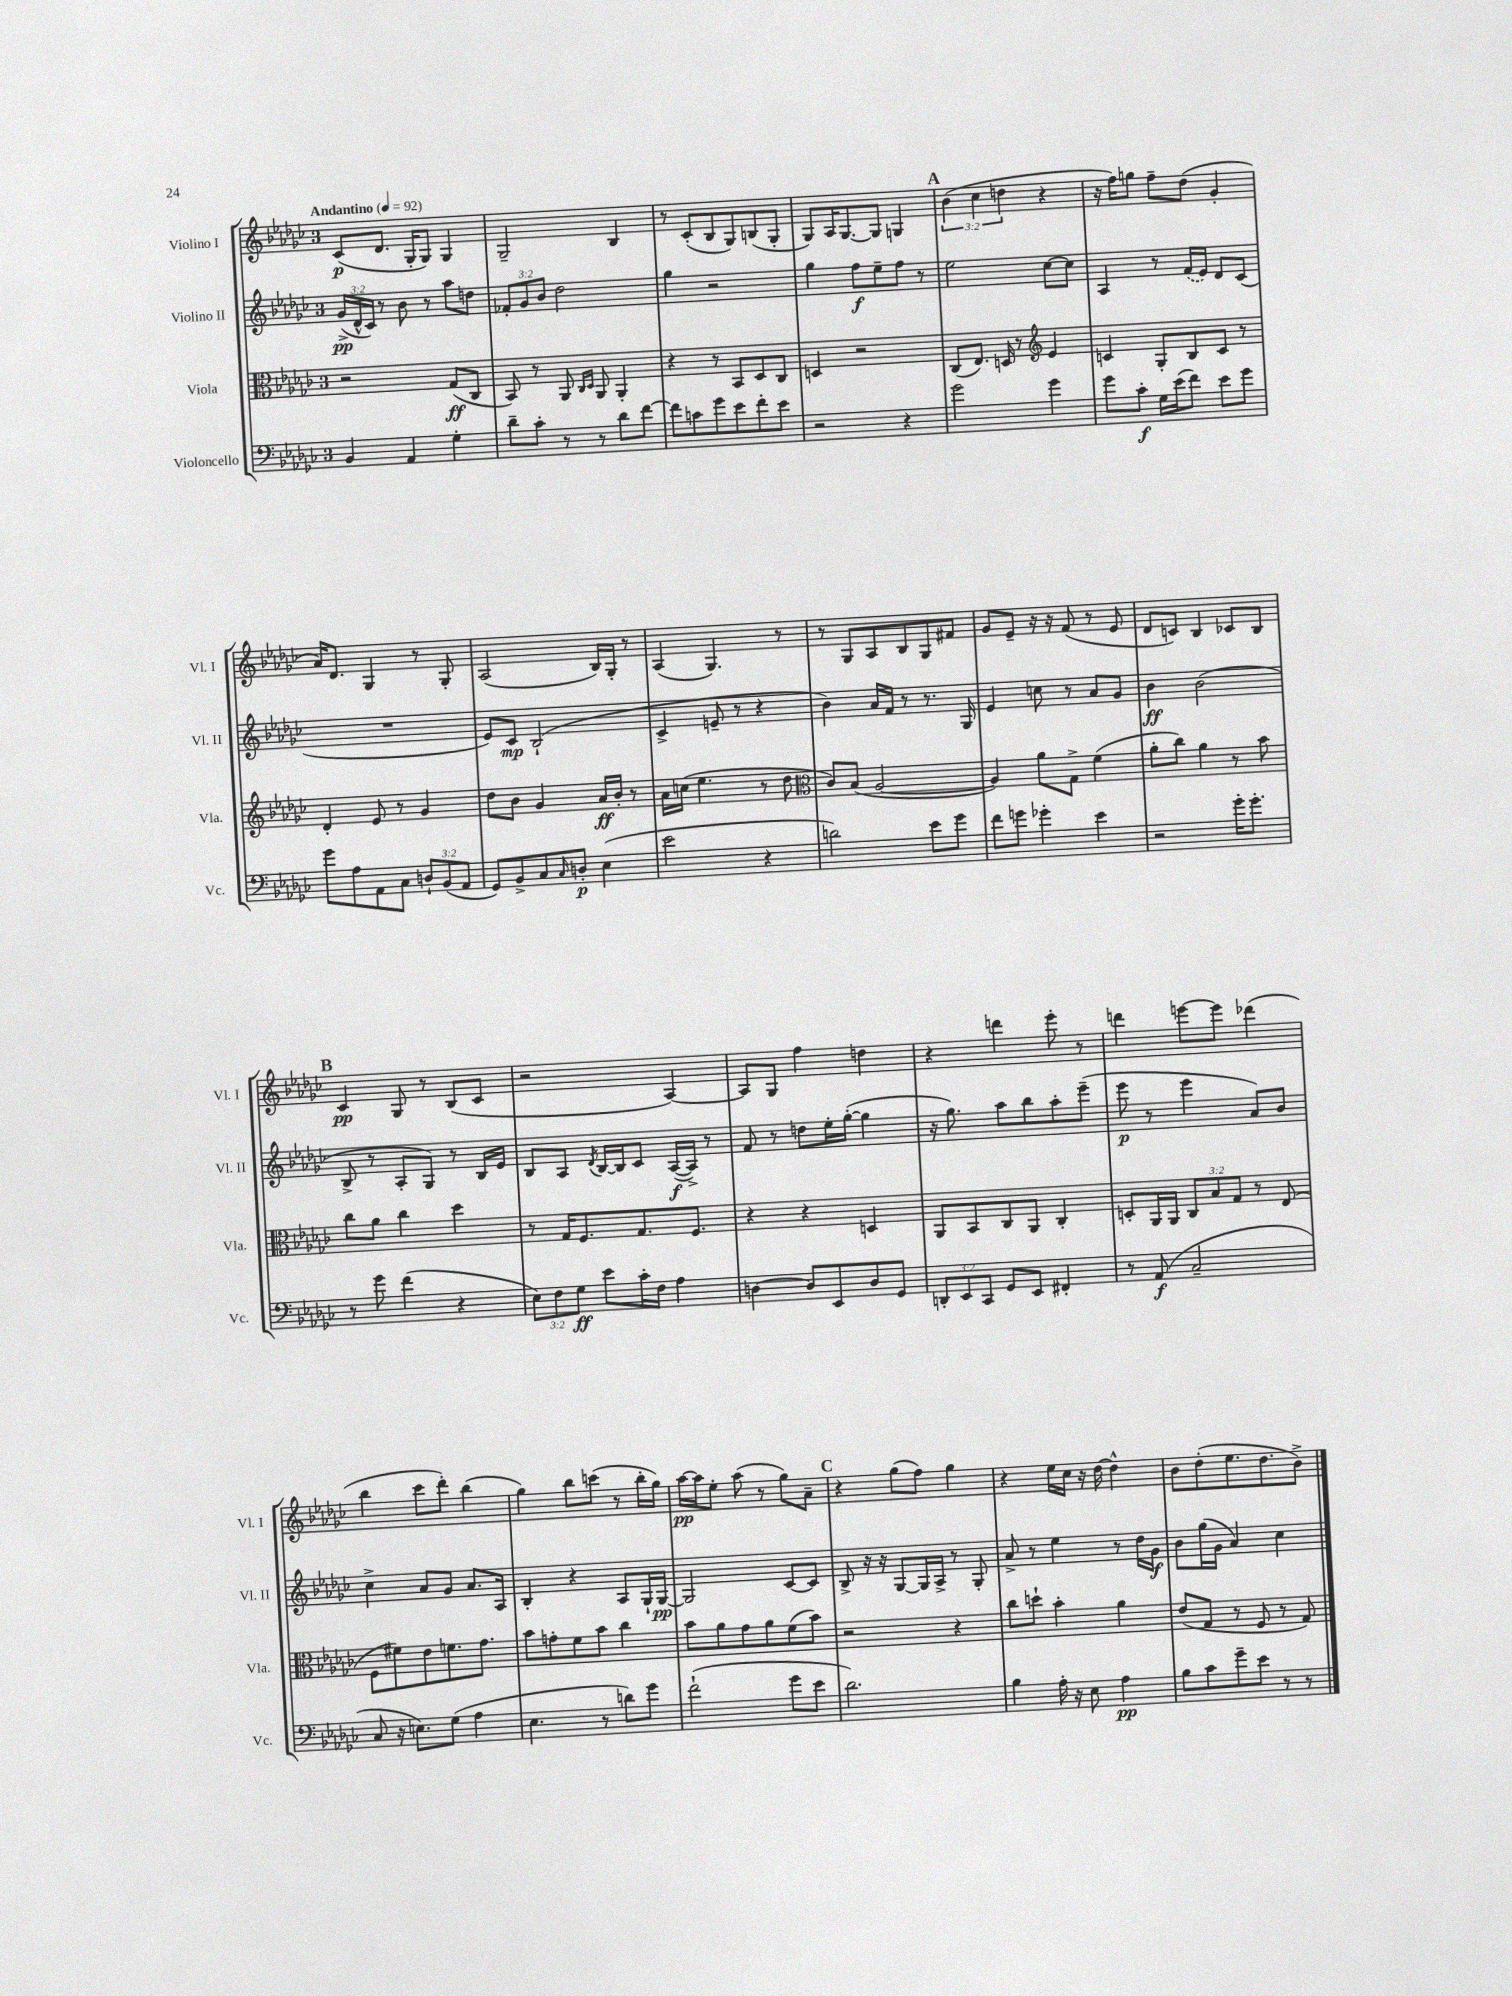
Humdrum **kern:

**kern	**dynam	**kern	**dynam	**kern	**dynam	**kern	**dynam
*part4	*part4	*part3	*part3	*part2	*part2	*part1	*part1
*staff4	*staff4	*staff3	*staff3	*staff2	*staff2	*staff1	*staff1
*I"Violoncello	*	*I"Viola	*	*I"Violino II	*	*I"Violino I	*
*I'Vc.	*	*I'Vla.	*	*I'Vl. II	*	*I'Vl. I	*
*clefF4	*	*clefC3	*	*clefG2	*	*clefG2	*
*k[b-e-a-d-g-c-]	*	*k[b-e-a-d-g-c-]	*	*k[b-e-a-d-g-c-]	*	*k[b-e-a-d-g-c-]	*
*M3/4	*	*M3/4	*	*M3/4	*	*M3/4	*
*MM92	*	*MM92	*	*MM92	*	*MM92	*
=1	=1	=1	=1	=1	=1	=1	=1
!	!	!	!	!	!	!LO:TX:a:B:t=Andantino	!
4BB-/	.	2r	.	(24g-^/LL	pp	(8c-/L	p
.	.	.	.	24d-^^/	.	.	.
.	.	.	.	24c-/JJ)	.	.	.
.	.	.	.	8r	.	8.d-/J	.
4AA-/	.	.	.	8b-\	.	.	.
.	.	.	.	.	.	16G-'/KL	.
.	.	.	.	8r	.	8G-/J)	.
4G-'\	.	(8G-/L	ff	8aa-\L	.	4G-/	.
.	.	8C-/J	.	8ddn\J	.	.	.
=2	=2	=2	=2	=2	=2	=2	=2
8d-~\L	.	8BB-/)	.	12f-X'/L	.	2G-~/	.
.	.	.	.	12g-/	.	.	.
8c-'\J	.	8r	.	.	.	.	.
.	.	.	.	12b-/J	.	.	.
8r	.	8AA-/	.	2dd-\	.	.	.
.	.	16qqC-/LL	.	.	.	.	.
.	.	16qqD-/JJ	.	.	.	.	.
8r	.	8AA-/	.	.	.	.	.
8d-\L	.	4AA-'/	.	.	.	4B-/	.
[8f\J	.	.	.	.	.	.	.
=3	=3	=3	=3	=3	=3	=3	=3
8f\L]	.	4r	.	4gg-\	.	8r	.
8cn\	.	.	.	.	.	(8c-'/L	.
8g-\	.	8r	.	2r	.	8B-/	.
8e-\	.	8BB-/L	.	.	.	8G-/)	.
8f'\	.	8D-/	.	.	.	(8Bn/	.
8e-\J	.	8C-/J	.	.	.	8G-'/J	.
=4	=4	=4	=4	=4	=4	=4	=4
2r	.	4Dn/	.	4gg-\	.	8G-/L)	.
.	.	.	.	.	.	16A-/K	.
.	.	.	.	.	.	[8.G-/	.
.	.	2r	.	8ff\L	f	.	.
.	.	.	.	8ee-~\	.	8G-/J]	.
4r	.	.	.	8ff\J	.	4Gn/	.
.	.	.	.	8r	.	.	.
!!LO:REH:place=s1:t=A
=5	=5	=5	=5	=5	=5	=5	=5
2g-\	.	(8C-/L	.	2ee-\	.	(6b-\	.
.	.	8.E-/J)	.	.	.	.	.
.	.	.	.	.	.	6cc-\	.
.	.	16Dn/	.	.	.	.	.
.	.	.	.	.	.	6ddn\	.
.	.	8r	.	.	.	.	.
*	*	*clefG2	*	*	*	*	*
4g-\	.	4e-/	.	[8cc-\L	.	4r	.
.	.	.	.	8cc-\J]	.	.	.
=6	=6	=6	=6	=6	=6	=6	=6
8g-\L	.	4cn/	.	4A-/	.	16r	.
.	.	.	.	.	.	16ff\KL)	.
8c-'\J	f	.	.	.	.	8ggn\J	.
16G-\LL	.	8G-'/L	.	8r	.	8ff~\L	.
(16e-\J	.	.	.	.	.	.	.
8f\J)	.	8B-/	.	(16f/LL	.	(8dd-\J	.
.	.	.	.	16e-/JJ)	.	.	.
8e-\L	.	8c/J	.	8d-/L	.	4g-'/	.
8g-\J	.	8r	.	(8c-/J	.	.	.
!!LO:LB:g=z
=7	=7	=7	=7	=7	=7	=7	=7
8g-\L	.	4d-'/	.	2.r	.	16a-/KL)	.
.	.	.	.	.	.	8.d-/J	.
8A-\	.	.	.	.	.	.	.
8AA-\	.	8e-/	.	.	.	4G-/	.
8C-\J	.	8r	.	.	.	.	.
12Dn`/L	.	4g-/	.	.	.	8r	.
(12BB-/	.	.	.	.	.	.	.
.	.	.	.	.	.	8G-'/	.
12AA-/J	.	.	.	.	.	.	.
=8	=8	=8	=8	=8	=8	=8	=8
8GG-/L)	.	8dd-\L	.	8e-/L)	.	(2A-/	.
8BB-^/	.	8b-\J	.	8c-/J	mp	.	.
8C-/	.	4g-/	.	(2B-`/	.	.	.
16qqC-/	.	.	.	.	.	.	.
8Dn'/J	p	.	.	.	.	.	.
(4E-\	.	16a-/LL	ff	.	.	16B-/LL)	.
.	.	16b-'/JJ	.	.	.	16G-'/JJ	.
.	.	8r	.	.	.	8r	.
=9	=9	=9	=9	=9	=9	=9	=9
2e-\	.	16a-\LL	.	4c-^/	.	(4A-/	.
.	.	(16ccn\JJ	.	.	.	.	.
.	.	4.ee-\	.	.	.	.	.
.	.	.	.	8en~/	.	4.G-/)	.
.	.	.	.	8r	.	.	.
4r	.	8r	.	4r	.	.	.
.	.	8dd-\	.	.	.	8r	.
=10	=10	=10	=10	=10	=10	=10	=10
*	*	*clefC3	*	*	*	*	*
2dn\)	.	8c-/L)	.	4b-\)	.	8r	.
.	.	(8B-/J	.	.	.	8G-/L	.
.	.	[2A-/	.	16a-/LL	.	8A-/	.
.	.	.	.	16f/JJ	.	.	.
.	.	.	.	8r	.	8B-/	.
8e-\L	.	.	.	8.r	.	8G-/	.
8g-\J	.	.	.	.	.	8f#X/J	.
.	.	.	.	16G-/	.	.	.
=11	=11	=11	=11	=11	=11	=11	=11
8f\L	.	4A-/])	.	4e-/	.	8g-/L	.
8gn\J	.	.	.	.	.	8e-~/J	.
4g-X'\	.	8a-\L	.	8ccn\	.	16r	.
.	.	.	.	.	.	16r	.
.	.	8G-^\J	.	8r	.	(8f/	.
4e-\	.	(4f\	.	8a-/L	.	8r	.
.	.	.	.	8g-/J	.	8e-/	.
=12	=12	=12	=12	=12	=12	=12	=12
2r	.	8a-'\L	.	4b-\	ff	8d-/L	.
.	.	8cc-\J)	.	.	.	8cn/J)	.
.	.	4a-\	.	(2b-\	.	4B-/	.
16g-'\KL	.	8r	.	.	.	8c-X/L	.
8.g-'\J	.	.	.	.	.	.	.
.	.	8b-\	.	.	.	8B-/J	.
!!LO:LB:g=z
!!LO:REH:place=s1:t=B
=13	=13	=13	=13	=13	=13	=13	=13
8r	.	8cc-\L	.	8B-^/	.	4c-/	pp
8g-\	.	8a-\J	.	8r	.	.	.
(4f\	.	4cc-\	.	8A-'/L	.	8G-/	.
.	.	.	.	8G-/J)	.	8r	.
4r	.	4dd-\	.	8r	.	(8B-/L	.
.	.	.	.	16B-/LL	.	8c-/J	.
.	.	.	.	16e-/JJ	.	.	.
=14	=14	=14	=14	=14	=14	=14	=14
12E-\L)	.	8r	.	8B-/L	.	2r	.
12F\	.	.	.	.	.	.	.
.	.	16G-/KL	.	8A-/J	.	.	.
12G-\J	ff	.	.	.	.	.	.
.	.	8.F/	.	.	.	.	.
.	.	.	.	8qd-/	.	.	.
8e-\L	.	.	.	[16B-/LL	.	.	.
.	.	.	.	16B-/J]	.	.	.
16c-'\L	.	8.G-/	.	8c-/J	.	.	.
16F\JJ	.	.	.	.	.	.	.
4A-\	.	.	.	([16A-/LL	f	[4A-/)	.
.	.	8.F/J	.	16A-^/JJ])	.	.	.
.	.	.	.	8r	.	.	.
=15	=15	=15	=15	=15	=15	=15	=15
[4Dn\	.	4r	.	8f/	.	8A-/L]	.
.	.	.	.	8r	.	8G-/J	.
8D/L]	.	4r	.	8ddn\L	.	4ff\	.
8EE-/	.	.	.	16ee-'\L	.	.	.
.	.	.	.	([16gg-'\JJ	.	.	.
8D/	.	4Dn/	.	4gg-\]	.	4ddn\	.
8GG-/J	.	.	.	.	.	.	.
=16	=16	=16	=16	=16	=16	=16	=16
12DDn'/L	.	8AA-/L	.	16r	.	4r	.
.	.	.	.	8.gg-\)	.	.	.
12EE-/	.	.	.	.	.	.	.
.	.	8BB-/	.	.	.	.	.
12CC-/J	.	.	.	.	.	.	.
8GG-/L	.	8C-/	.	8aa-\L	.	4dddn\	.
8EE-/J	.	8AA-/J	.	8bb-\	.	.	.
4FF#X'/	.	4C-'/	.	8aa-'\	.	8eee-'\	.
.	.	.	.	(8eee-~\J	.	8r	.
=17	=17	=17	=17	=17	=17	=17	=17
8r	.	8Dn'/L	.	8eee-\	p	4dddn\	.
(8AA-/	f	16AA-/L	.	8r	.	.	.
.	.	16AA-/JJ	.	.	.	.	.
2C-~/	.	12C-/L	.	4eee-\	.	[8eeen\L	.
.	.	12B-/	.	.	.	.	.
.	.	.	.	.	.	8eee\J]	.
.	.	12G-/J	.	.	.	.	.
.	.	8r	.	8a-/L)	.	(4ddd-X\	.
.	.	(8E-/	.	8b-/J	.	.	.
!!LO:LB:g=z
=18	=18	=18	=18	=18	=18	=18	=18
8C-/	.	8F\L	.	4cc-^\	.	4bb-\	.
16r	.	8f#X\)	.	.	.	.	.
8.En\L)	.	.	.	.	.	.	.
.	.	8e-\	.	8a-/L	.	8ccc-\L	.
(8G-\J	.	8.fn\	.	8g-/J	.	8ddd-'\J)	.
4A-\	.	.	.	8.a-/L	.	(4bb-\	.
.	.	8.g-\J	.	.	.	.	.
.	.	.	.	16A-/Jk	.	.	.
=19	=19	=19	=19	=19	=19	=19	=19
4.E-\	.	8b-\L	.	4B-'/	.	4gg-\)	.
.	.	8gn'\	.	.	.	.	.
.	.	8f\	.	4r	.	8bb-\L	.
8r	.	8b-\J	.	.	.	(8cccn\J	.
8dn\L)	.	4cc-\	.	8A-/L	.	8r	.
8g-\J	.	.	.	16G-`/L	.	16bb-'\LL	.
.	.	.	.	[16G-/JJ	pp	16gg-\JJ)	.
=20	=20	=20	=20	=20	=20	=20	=20
(2f`\	.	8b-\L	.	2G-/]	.	[16aa-\LL	pp
.	.	.	.	.	.	16aa-\J]	.
.	.	8a-\	.	.	.	8ee-'\J	.
.	.	8g-\	.	.	.	(8aa-\	.
.	.	8a-\	.	.	.	8r	.
8g-\L	.	(8f\	.	[8c-/L	.	8gg-\L)	.
8e-\J	.	8b-\J)	.	8c-/J]	.	8a-~\J	.
!!LO:REH:place=s1:t=C
=21	=21	=21	=21	=21	=21	=21	=21
2.d-\)	.	2r	.	8B-^/	.	4r	.
.	.	.	.	16r	.	.	.
.	.	.	.	16r	.	.	.
.	.	.	.	[8G-/L	.	(8gg-\L	.
.	.	.	.	16G-/L]	.	8ff\J)	.
.	.	.	.	16A-^/JJ	.	.	.
.	.	4r	.	8r	.	4gg-\	.
.	.	.	.	8G-'/	.	.	.
=22	=22	=22	=22	=22	=22	=22	=22
4B-\	.	8cc-\L	.	8a-^/	.	4r	.
.	.	8ddn`\J	.	8r	.	.	.
16A-'\	.	4b-'\	.	4ee-\	.	16ee-\LL	.
16r	.	.	.	.	.	16cc-\JJ	.
8E-\	.	.	.	.	.	16r	.
.	.	.	.	.	.	[16dd-\	.
4A-\	pp	4a-\	.	8r	.	4dd-^^\]	.
.	.	.	.	16dd-\LL	.	.	.
.	.	.	.	16g-\JJ	f	.	.
=23	=23	=23	=23	=23	=23	=23	=23
8B-\L	.	(8e-/L	.	8b-\L	.	8b-\L	.
8c-\	.	8G-/J	.	(16gg-\L	.	(8dd-'\	.
.	.	.	.	16g-\JJ	.	.	.
8g-~\	.	8r	.	4a-/)	.	8.ee-\	.
8e-\J	.	8F/	.	.	.	.	.
.	.	.	.	.	.	8.dd-\	.
8r	.	8r	.	4cc-\	.	.	.
8r	.	8G-/)	.	.	.	8b-^\J)	.
==	==	==	==	==	==	==	==
*-	*-	*-	*-	*-	*-	*-	*-
